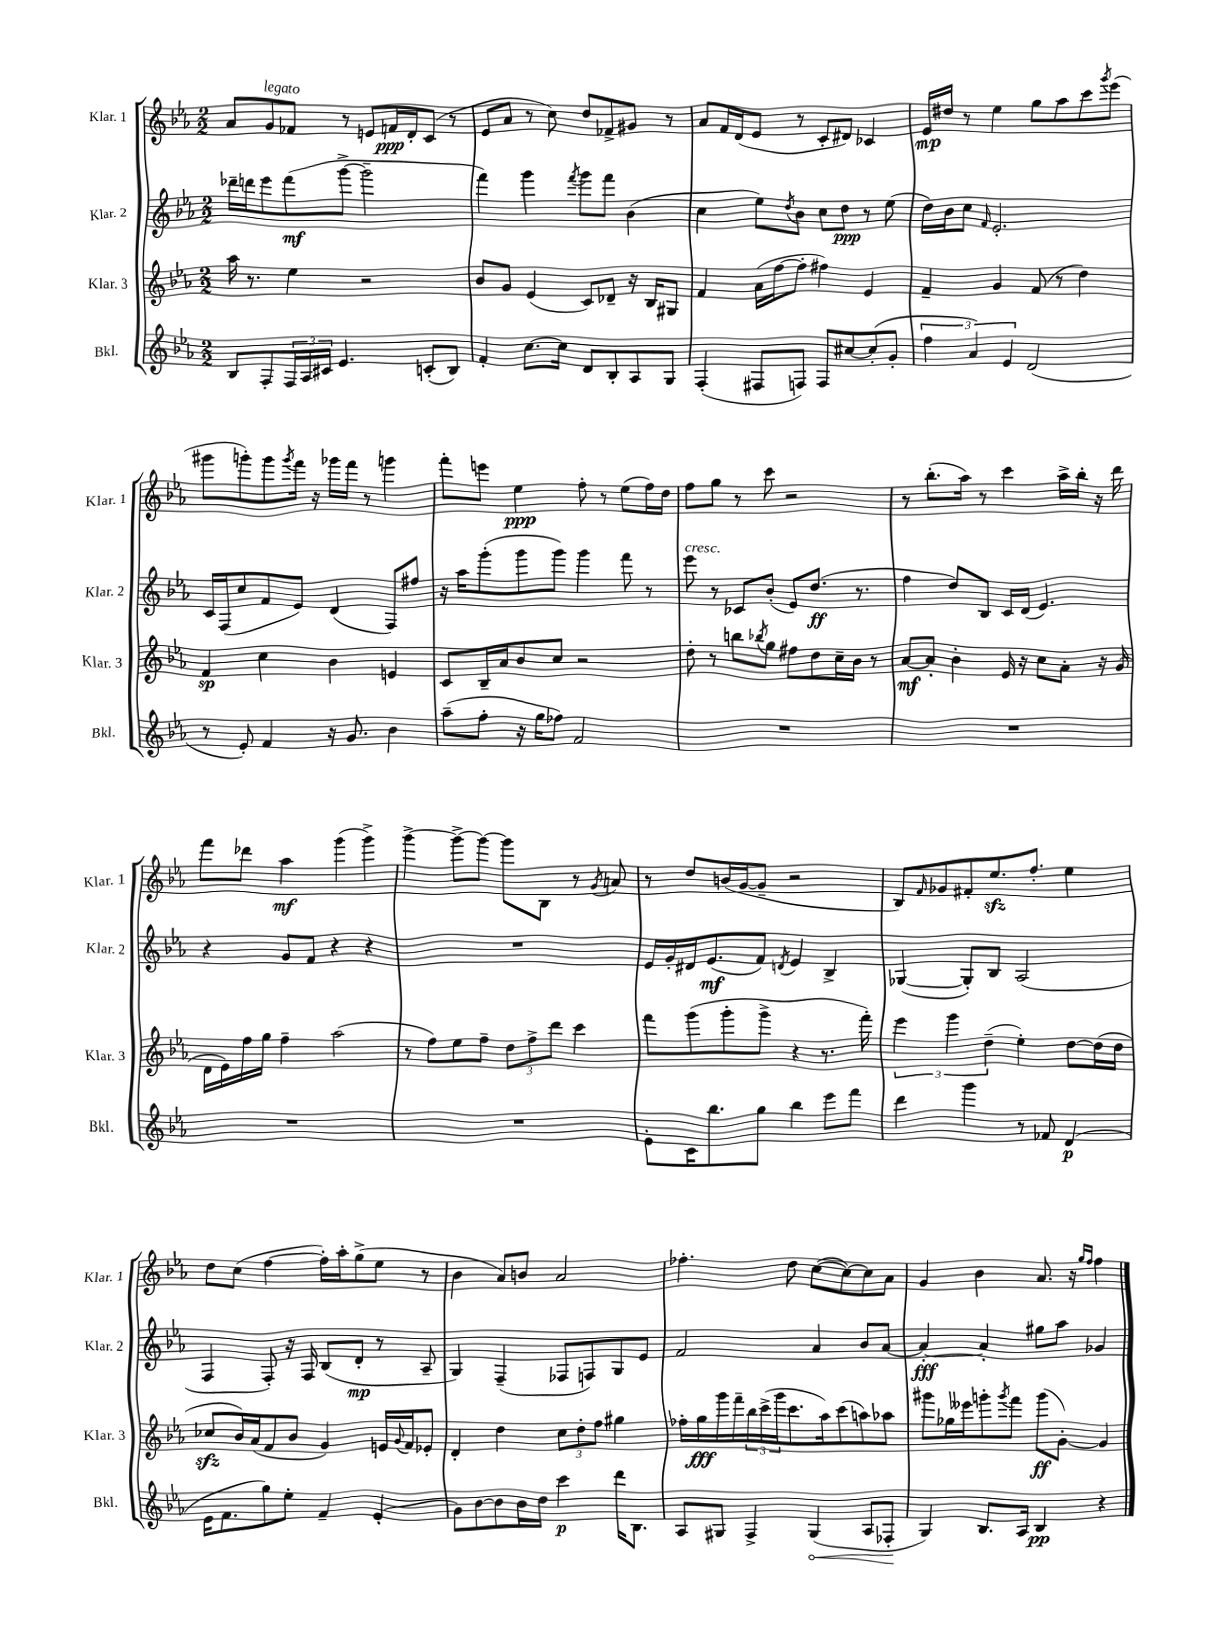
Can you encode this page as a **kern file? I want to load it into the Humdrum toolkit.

**kern	**dynam	**kern	**dynam	**kern	**dynam	**kern	**dynam
*part4	*part4	*part3	*part3	*part2	*part2	*part1	*part1
*staff4	*staff4	*staff3	*staff3	*staff2	*staff2	*staff1	*staff1
*I"Bkl.	*	*I"Klar. 3	*	*I"Klar. 2	*	*I"Klar. 1	*
*I'Bkl.	*	*I'Klar. 3	*	*I'Klar. 2	*	*I'Klar. 1	*
*clefG2	*	*clefG2	*	*clefG2	*	*clefG2	*
*k[b-e-a-]	*	*k[b-e-a-]	*	*k[b-e-a-]	*	*k[b-e-a-]	*
*M2/2	*	*M2/2	*	*M2/2	*	*M2/2	*
=46	=46	=46	=46	=46	=46	=46	=46
8B-/L	.	16aa-\	.	16ddd-X~\LL	.	8a-/L	.
.	.	8.r	.	16dddn\J	.	.	.
!	!	!	!	!	!	!LO:TX:a:i:t=legato	!
8F'/	.	.	.	8eee-\	.	8g/	.
24F/L	.	4ee-\	.	(8fff\	mf	8f-X/J	.
24A-/	.	.	.	.	.	.	.
24c#X/JJ	.	.	.	.	.	.	.
4.e-/	.	.	.	[8ggg^\J	.	8r	.
.	.	2r	.	2ggg~\]	.	8en/L	.
.	.	.	.	.	.	16fn/L	ppp
.	.	.	.	.	.	16d'/J	.
(8cn'/L	.	.	.	.	.	(8c/J	.
8B-/J)	.	.	.	.	.	8r	.
=47	=47	=47	=47	=47	=47	=47	=47
4f'/	.	8b-/L	.	4fff\)	.	8e-/L	.
.	.	8g/J	.	.	.	8a-/J	.
[8.cc\L	.	(4e-/	.	4ggg\	.	8r	.
.	.	.	.	.	.	8cc\)	.
16cc\Jk]	.	.	.	.	.	.	.
.	.	.	.	8qfff/	.	.	.
8d/L	.	8c/L)	.	8ggg\L	.	8dd/L	.
8B-'/	.	8d-X~/J	.	8fff\J	.	8f-X^/	.
8A-/	.	16r	.	(4b-\	.	8g#X/J	.
.	.	16B-/KL	.	.	.	.	.
8G/J	.	8G#X/J	.	.	.	8r	.
=48	=48	=48	=48	=48	=48	=48	=48
(4F'/	.	4f/	.	4cc\	.	8a-/L	.
.	.	.	.	.	.	16f/L	.
.	.	.	.	.	.	(16d/J	.
8F#X/L	.	(16a-\LL	.	8ee-\L)	.	8e-/J	.
.	.	[16ff\J	.	.	.	.	.
.	.	.	.	8qdd/	.	.	.
8Fn/J)	.	8ff'\J]	.	8b-\J	.	8r	.
8F/L	.	4ff#X\)	.	8cc\L	.	8c'/L	.
[8cc#X/	.	.	.	8dd\J	ppp	8d#X/J)	.
(8cc#'/]	.	4e-/	.	8r	.	4c-X/	.
8g'/J	.	.	.	(8ee-\	.	.	.
=49	=49	=49	=49	=49	=49	=49	=49
6ff\	.	4f~/	.	16dd\LL)	.	16e-/LL	mp
.	.	.	.	16b-\J	.	16dd#X/JJ	.
.	.	.	.	8cc\J	.	8r	.
6a-/)	.	.	.	.	.	.	.
.	.	.	.	16qqf/	.	.	.
.	.	4g/	.	2.e-'/	.	4ee-\	.
6e-/	.	.	.	.	.	.	.
(2d/	.	(8f/	.	.	.	8gg\L	.
.	.	8r	.	.	.	8aa-\	.
.	.	4dd\)	.	.	.	8ccc\	.
.	.	.	.	.	.	8qggg/	.
.	.	.	.	.	.	(8eee-\J	.
!!LO:LB:g=z
=50	=50	=50	=50	=50	=50	=50	=50
8r	.	4f/	sp	16c/LL	.	8ggg#X\L	.
.	.	.	.	(16F/J	.	.	.
8e-'/)	.	.	.	8cc/	.	8gggn'\)	.
4f/	.	4cc\	.	8f/	.	8ggg\	.
.	.	.	.	.	.	8qggg/	.
.	.	.	.	8e-/J)	.	16fff\Jk	.
.	.	.	.	.	.	16r	.
16r	.	4b-\	.	(4d/	.	16ggg-X\LL	.
8.g/	.	.	.	.	.	16fff\JJ	.
.	.	.	.	.	.	8r	.
4b-\	.	4en/	.	8F/L)	.	4gggn\	.
.	.	.	.	8ff#X/J	.	.	.
=51	=51	=51	=51	=51	=51	=51	=51
(8aa-~\L	.	8c/L	.	16r	.	8fff'\L	.
.	.	.	.	16aa-\KL	.	.	.
8ff'\J	.	16B-~/L	.	(8ggg'\	.	8eeen\J	.
.	.	16a-/J	.	.	.	.	.
16r	.	8b-/	.	8ggg\	.	4ee-\	ppp
16gg\KL	.	.	.	.	.	.	.
8ff-X\J)	.	8cc/J	.	8ggg\J)	.	.	.
2f/	.	2r	.	4ggg\	.	8ff'\	.
.	.	.	.	.	.	8r	.
.	.	.	.	8fff\	.	(8ee-\L	.
.	.	.	.	8r	.	16ff\L)	.
.	.	.	.	.	.	16dd\JJ	.
=52	=52	=52	=52	=52	=52	=52	=52
!	!	!	!	!LO:TX:a:i:t=cresc.	!	!	!
1r	.	8dd'\	.	8eee-\	.	8ff\L	.
.	.	8r	.	8r	.	8gg\J	.
.	.	8bbn\L	.	8c-X/L	.	8r	.
.	.	8qbb-X/	.	.	.	.	.
.	.	8gg\J	.	(8b-'/J	.	8ccc\	.
.	.	8ff#X\L	.	8e-/L)	.	2r	.
.	.	8dd\	.	(8.dd/J	ff	.	.
.	.	16cc~\L	.	.	.	.	.
.	.	16b-\JJ	.	8.r	.	.	.
.	.	8r	.	.	.	.	.
=53	=53	=53	=53	=53	=53	=53	=53
1r	.	[8a-/L	mf	4ff\	.	8r	.
.	.	8a-'/J]	.	.	.	(8.bb-'\L	.
.	.	4b-'\	.	8dd/L)	.	.	.
.	.	.	.	.	.	16aa-\Jk)	.
.	.	.	.	8B-/J	.	8r	.
.	.	16e-/	.	16c/LL	.	4ccc\	.
.	.	16r	.	(16d/JJ	.	.	.
.	.	8cc\L	.	4.e-/)	.	.	.
.	.	8a-'\J	.	.	.	16aa-^\LL	.
.	.	.	.	.	.	16bb-'\JJ	.
.	.	16r	.	.	.	16r	.
.	.	(16g/	.	.	.	16ddd\	.
!!LO:LB:g=z
=54	=54	=54	=54	=54	=54	=54	=54
1r	.	16d\LL	.	4r	.	8fff\L	.
.	.	16e-\)	.	.	.	.	.
.	.	16ff\	.	.	.	8ddd-X\J	.
.	.	16gg\JJ	.	.	.	.	.
.	.	4ff~\	.	8g/L	.	4aa-\	mf
.	.	.	.	8f/J	.	.	.
.	.	(2aa-\	.	4r	.	(4ggg\	.
.	.	.	.	4r	.	4ggg^\)	.
=55	=55	=55	=55	=55	=55	=55	=55
1r	.	8r	.	1r	.	[4ggg^\	.
.	.	8ff\L)	.	.	.	.	.
.	.	8ee-\	.	.	.	8ggg^\L_	.
.	.	8ff~\J	.	.	.	8ggg\J_	.
.	.	12dd\L	.	.	.	8ggg\L]	.
.	.	12ff^\	.	.	.	.	.
.	.	.	.	.	.	8B-\J	.
.	.	12ddd\J	.	.	.	.	.
.	.	4ccc\	.	.	.	8r	.
.	.	.	.	.	.	8qg/	.
.	.	.	.	.	.	8an/	.
=56	=56	=56	=56	=56	=56	=56	=56
8e-'\L	.	8fff\L	.	16e-/LL	.	8r	.
.	.	.	.	16g'/	.	.	.
16c\K	.	(8ggg\	.	16d#X/J	.	8dd/L	.
8.bb-\	.	.	.	(8.e-/	mf	.	.
.	.	8ggg'\	.	.	.	(16bn/L	.
.	.	.	.	.	.	[16g/J	.
8gg\J	.	8ggg^\J	.	8f/J)	.	8g~/J]	.
.	.	.	.	8qdn/	.	.	.
4bb-\	.	4r	.	4e-/	.	2r	.
8eee-\L	.	8.r	.	4B-^/	.	.	.
8fff\J	.	.	.	.	.	.	.
.	.	16fff'\)	.	.	.	.	.
=57	=57	=57	=57	=57	=57	=57	=57
4ddd\	.	6eee-\	.	([4G-X/	.	8B-/L)	.
.	.	.	.	.	.	16qqf/	.
.	.	.	.	.	.	8g-X/	.
.	.	6ggg\	.	.	.	.	.
4ggg\	.	.	.	8G-'/L])	.	8f#X'/	.
.	.	(6dd~\	.	.	.	.	.
.	.	.	.	8B-/J	.	8.ee-zz/	.
8r	.	4ee-'\)	.	(2A-/	.	.	.
.	.	.	.	.	.	8.ff'/J	.
8f-X/	.	.	.	.	.	.	.
(4d/	p	[8dd\L	.	.	.	4ee-\	.
.	.	(16dd\L]	.	.	.	.	.
.	.	16dd\JJ	.	.	.	.	.
!!LO:LB:g=z
=58	=58	=58	=58	=58	=58	=58	=58
16e-\KL	.	8cc-Xzz/L	.	4F/	.	8dd\L	.
8.f\	.	.	.	.	.	.	.
.	.	16b-/L)	.	.	.	(8cc\J	.
.	.	(16a-/J	.	.	.	.	.
8gg\)	.	8f/	.	8F'/)	.	[4ff\	.
8ee-'\J	.	8b-/J	.	16r	.	.	.
.	.	.	.	16F/	.	.	.
4f~/	.	4g/)	.	(8B-/L	.	16ff'\LL])	.
.	.	.	.	.	.	16aa-'\J	.
.	.	.	.	8d'/J	mp	(8gg^\	.
(4e-'/	.	16en/LL	.	8r	.	8ee-\J	.
.	.	8qqg/	.	.	.	.	.
.	.	16f/J	.	.	.	.	.
.	.	8e-X'/J	.	8A-~/	.	8r	.
=59	=59	=59	=59	=59	=59	=59	=59
8g\L)	.	4d'/	.	4G/)	.	4b-\	.
[8b-\	.	.	.	.	.	.	.
8b-\]	.	4dd\	.	(4F~/	.	8a-/L)	.
16b-\L	.	.	.	.	.	8bn/J	.
16dd\JJ	.	.	.	.	.	.	.
4ccc\	p	12cc\L	.	8F-X/L	.	2a-/	.
.	.	12dd'\	.	.	.	.	.
.	.	.	.	8Fn/)	.	.	.
.	.	12ff\J	.	.	.	.	.
16ddd\KL	.	4gg#X\	.	8G/	.	.	.
8.B-\J	.	.	.	.	.	.	.
.	.	.	.	8e-/J	.	.	.
=60	=60	=60	=60	=60	=60	=60	=60
8A-/L	.	16ff-X'\LL	.	2f/	.	4.ff-X'\	.
.	.	16gg\	fff	.	.	.	.
8G#X/J	.	16ggg\	.	.	.	.	.
.	.	16fff~\	.	.	.	.	.
4F^/	.	24bb-\	.	.	.	.	.
.	.	(24ccc^\	.	.	.	.	.
.	.	24ggg\J	.	.	.	.	.
.	.	8.ccc\	.	.	.	8dd\	.
!	!LO:HP:b	!	!	!	!	!	!
(4G#/	<	.	.	4a-/	.	([8cc\L	.
.	.	16aa-\k)	.	.	.	.	.
.	.	(8ccc\	.	.	.	8cc\_)	.
8A-/L	.	8aan\)	.	8b-/L	.	8cc\]	.
8F-X'/J	.	8aa-X\J	.	[8a-/J	.	8a-\J	.
.	[	.	.	.	.	.	.
=61	=61	=61	=61	=61	=61	=61	=61
4G/)	.	8ggg#X\L	.	4a-'/_	fff	4g/	.
.	.	16gg-X\L	.	.	.	.	.
.	.	16eee--X\J	.	.	.	.	.
8.B-/L	.	8gggn'\	.	4a-'/]	.	4b-\	.
.	.	8qggg/	.	.	.	.	.
.	.	8fff\J	.	.	.	.	.
16A-/Jk	.	.	.	.	.	.	.
4B-/	pp	(8ggg\L	ff	8gg#X\L	.	8.a-/	.
.	.	[8g'\J)	.	8aa-\J	.	.	.
.	.	.	.	.	.	16r	.
.	.	.	.	.	.	16qqgg/LL	.
.	.	.	.	.	.	16qqff/JJ	.
4r	.	4g/]	.	4g-X/	.	4ff\	.
==	==	==	==	==	==	==	==
*-	*-	*-	*-	*-	*-	*-	*-
